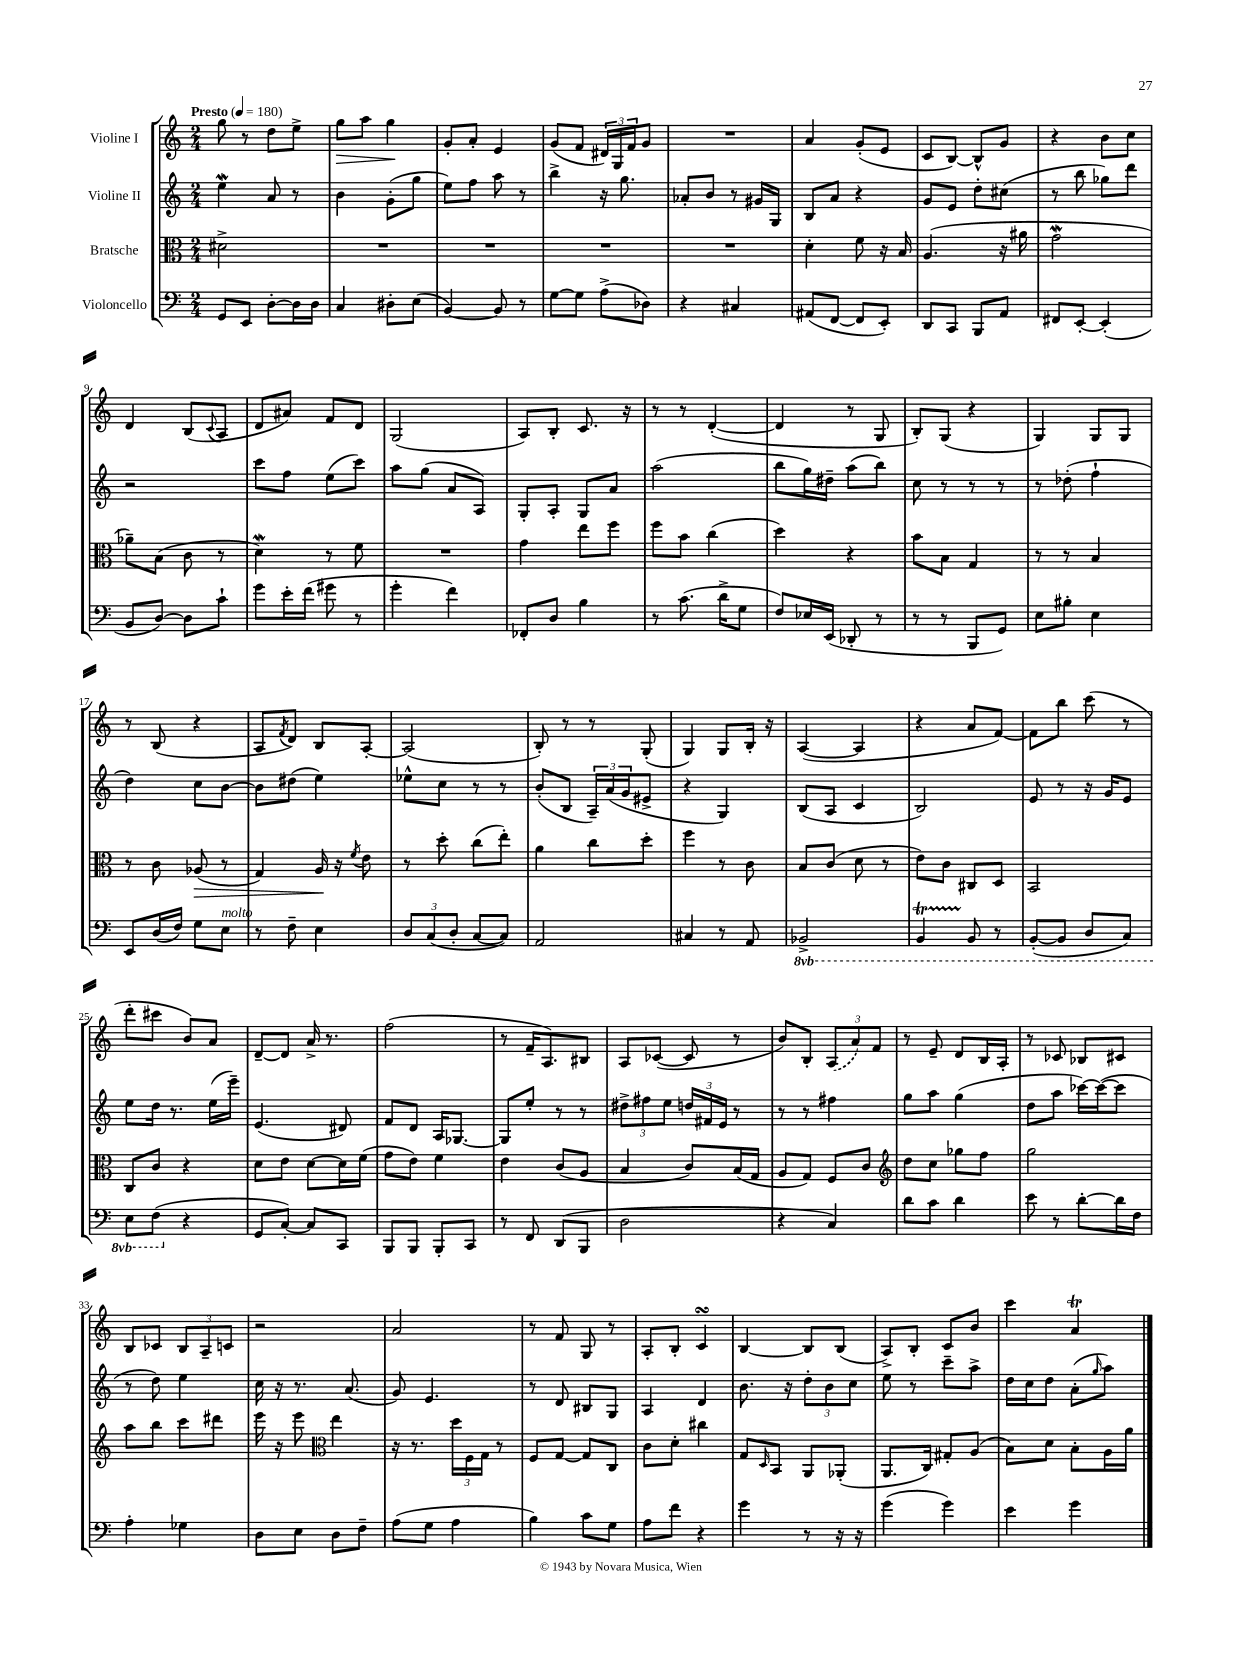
<<
\new StaffGroup <<
\new Staff = "s0" \with { instrumentName = "Violine I" } {
    \clef treble \key c \major \numericTimeSignature \time 2/4 \tempo "Presto" 4 = 180
    g''8 r8 d''8 e''8-> |
    g''8\> a''8 g''4\! |
    g'8-. a'8-. e'4 |
    g'8( f'8 \tuplet 3/2 { dis'16) g16 f'16 } g'8 |
    R2 |
    a'4 g'8-.( e'8 |
    c'8 b8~) b8-^ g'8 |
    r4 b'8 c''8 |
    d'4 b8( \appoggiatura { c'8 } a8 |
    d'8 ais'8) f'8 d'8 |
    g2( |
    a8) b8-. c'8. r16 |
    r8 r8 d'4~-.( |
    d'4 r8 g8 |
    b8-.) g8( r4 |
    g4) g8 g8 |
    r8 b8( r4 |
    a8 \acciaccatura { f'8 } d'8) b8 a8~-. |
    a2( |
    b8-.) r8 r8 g8-.( |
    g4) g8 b16-. r16 |
    a4~( a4 |
    r4 a'8 f'8~) |
    f'8 b''8 c'''8( r8 |
    d'''8-. cis'''8 b'8) a'8 |
    d'8~-- d'8 a'16-> r8. |
    f''2( |
    r8 f'16-- a8.) bis8 |
    a8 ces'8~( ces'8 r8 |
    b'8) b8-. \tuplet 3/2 { \once \slurDashed a8( a'8) f'8 } |
    r8 e'8-- d'8 b16 a16-. |
    r8 ces'8 bes8 cis'8 |
    b8 ces'8 \tuplet 3/2 { b8 a8-- c'8 } |
    r2 |
    a'2 |
    r8 f'8 g8 r8 |
    a8-. b8-. c'4\turn |
    b4~ b8 b8( |
    a8->) b8-. c'8 b'8 |
    c'''4 a'4\trill \bar "|." |
}
\new Staff = "s1" \with { instrumentName = "Violine II" } {
    \clef treble \key c \major \numericTimeSignature \time 2/4
    e''4\mordent a'8 r8 |
    b'4 g'8-.( g''8 |
    e''8) f''8 a''8 r8 |
    b''4-> r16 g''8. |
    aes'8-. b'8 r8 gis'16 g16 |
    b8 a'8 r4 |
    g'8 e'8 d''8-. cis''8( |
    r8 b''8 ges''8) d'''8 |
    r2 |
    c'''8 f''8 e''8( c'''8) |
    a''8 g''8( a'8 a8) |
    g8-. a8-. g8 a'8 |
    a''2( |
    b''8 g''16) dis''16-- a''8( b''8) |
    c''8 r8 r8 r8 |
    r8 des''8-.( f''4-! |
    d''4) c''8 b'8~ |
    b'8 dis''8( e''4) |
    ees''8-^ c''8 r8 r8 |
    b'8-.( b8 \tuplet 3/2 { a16--) a'16( g'16 } eis'8-> |
    r4 g4) |
    b8( a8 c'4 |
    b2) |
    e'8 r8 r16 g'16 e'8 |
    e''8 d''16 r8. e''16( e'''16--) |
    e'4.( dis'8) |
    f'8 d'8 a16 ges8.~ |
    ges8 e''8-. r8 r8 |
    \tuplet 3/2 { dis''8-> fis''8 e''8 } \tuplet 3/2 { d''16 fis'16 e'16 } r8 |
    r8 r8 fis''4 |
    g''8 a''8 g''4( |
    d''8 a''8 ces'''16~) ces'''16~( ces'''8 |
    r8 d''8) e''4 |
    c''16 r16 r8. a'8.( |
    g'8) e'4. |
    r8 d'8 bis8 g8 |
    a4 d'4 |
    b'8. r16 \tuplet 3/2 { d''8-. b'8 c''8 } |
    e''8 r8 c'''8-- a''8-> |
    d''16 c''16 d''8 a'8-.( \grace { g''16 } a''8) \bar "|." |
}
\new Staff = "s2" \with { instrumentName = "Bratsche" } {
    \clef alto \key c \major \numericTimeSignature \time 2/4
    dis'2-> |
    R2 |
    R2 |
    R2 |
    R2 |
    d'4-. f'8 r16 b16 |
    a4.( r16 ais'16 |
    g'2\mordent |
    aes'8--) b8( c'8 r8 |
    d'4\mordent) r8 f'8 |
    R2 |
    g'4 e''8 f''8 |
    f''8 b'8 c''4( |
    d''4) r4 |
    b'8 b8 g4 |
    r8 r8 b4 |
    r8 c'8 aes8\>( r8 |
    g4) a16\! r16 \acciaccatura { f'8 } e'8 |
    r8 d''8-. c''8( e''8-.) |
    a'4 c''8 d''8-. |
    f''4 r8 c'8 |
    b8 c'8( d'8 r8 |
    e'8) c'8 cis8 d8 |
    b,2 |
    c8 c'8 r4 |
    d'8 e'8 d'8~ d'16 f'16( |
    g'8 e'8) f'4 |
    e'4 c'8( a8 |
    b4 c'8) b16( g16 |
    a8 g8) f8 c'8 |
    \clef treble d''8 c''8 ges''8 f''8 |
    g''2 |
    a''8 b''8 c'''8 dis'''8 |
    e'''16 r16 e'''8 \clef alto e''4 |
    r16 r8. \tuplet 3/2 { d''16 f16 g16 } r8 |
    f8 g8~ g8 c8 |
    c'8 d'8-. cis''4 |
    g8 \grace { d16 } b,8 a,8 aes,8-.( |
    a,8. c16) gis8-. a8( |
    b8) d'8 b8-. a16 a'16 \bar "|." |
}
\new Staff = "s3" \with { instrumentName = "Violoncello" } {
    \clef bass \key c \major \numericTimeSignature \time 2/4 \set Staff.ottavationMarkups = #ottavation-simple-ordinals
    g,8 e,8 d8~-. d16 d16 |
    c4 dis8-. e8( |
    b,4~) b,8 r8 |
    g8~ g8 a8->( des8) |
    r4 cis4 |
    ais,8( f,8~ f,8 e,8-.) |
    d,8 c,8 b,,8 a,8 |
    fis,8 e,8~-. e,4-.( |
    b,8 d8~) d8 c'8-! |
    g'8 e'16-. f'16( gis'8 r8 |
    g'4-. f'4) |
    fes,8-. d8 b4 |
    r8 c'8.( d'16-> g8 |
    f8) ees16 e,16( des,8-. r8 |
    r8 r8 b,,8 g,8) |
    e8 bis8-. e4 |
    e,8 d16( f16) g8 e8^\markup { \italic "molto" } |
    r8 f8-- e4 |
    \tuplet 3/2 { d8 c8( d8-. } c8~ c8) |
    a,2 |
    cis4 r8 a,8 |
    \ottava #-1 bes,,2-> |
    b,,4\startTrillSpan b,,8\stopTrillSpan r8 |
    b,,8~-.( b,,8 d,8 c,8) |
    e,8 f,8( \ottava #0 r4 |
    g,8 c8~-.) c8 c,8 |
    b,,8 b,,8 b,,8-. c,8 |
    r8 f,8 d,8( b,,8 |
    d2 |
    r4 c4) |
    d'8 c'8 d'4 |
    e'8 r8 d'8~-. d'16 f16 |
    a4-. ges4 |
    d8 e8 d8 f8-- |
    a8( g8 a4 |
    b4) c'8 g8 |
    a8 f'8 r4 |
    g'4 r8 r16 r16 |
    g'4( g'4) |
    e'4 g'4 \bar "|." |
}
>>
>>
